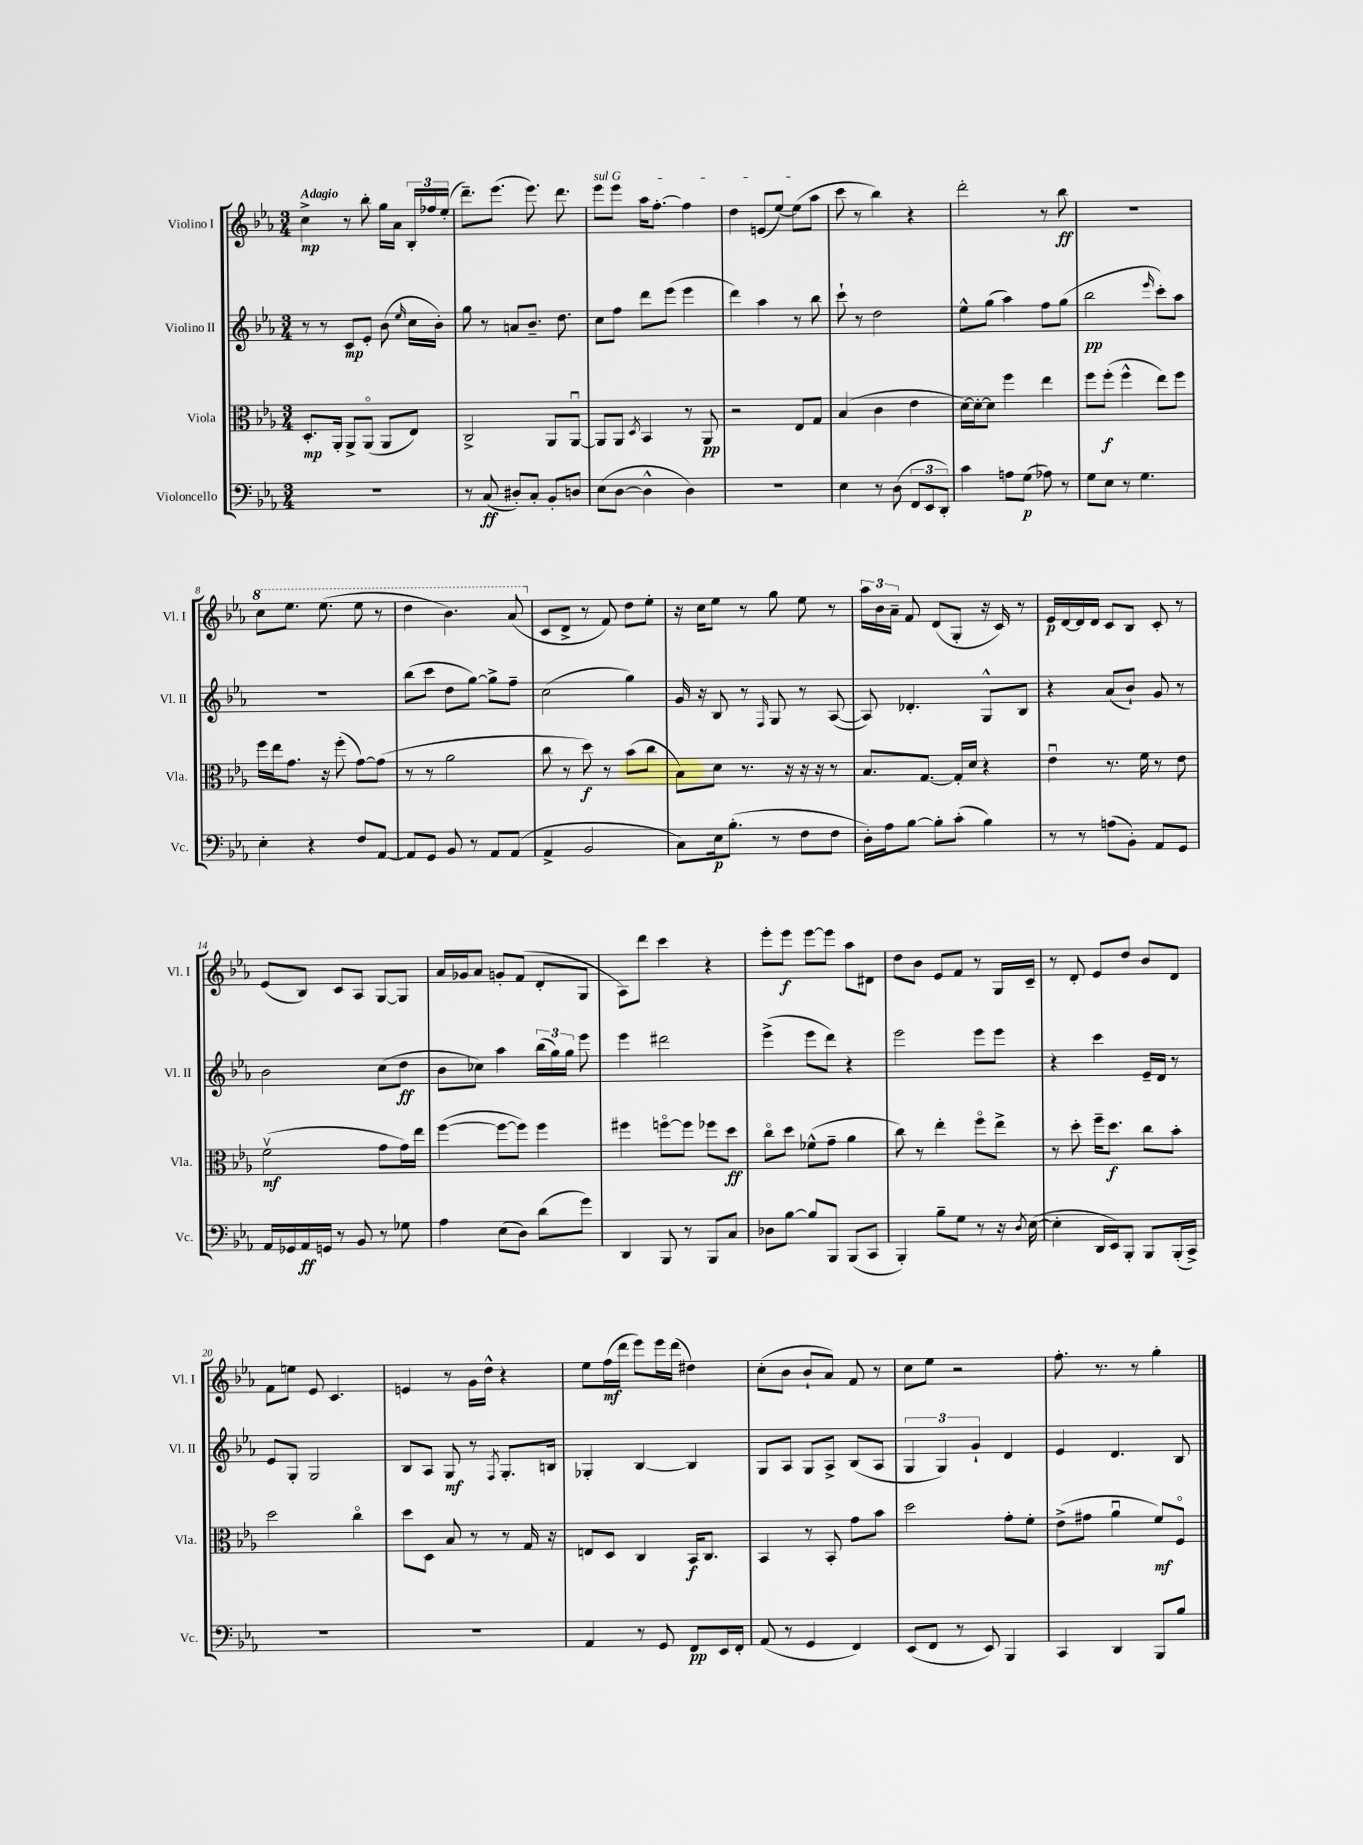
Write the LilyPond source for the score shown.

<<
\new StaffGroup <<
\new Staff = "s0" \with { instrumentName = "Violino I" shortInstrumentName = "Vl. I" } {
    \clef treble \key ees \major \numericTimeSignature \time 3/4 \tempo "Adagio"
    \autoBeamOff c''4->\mp r8 bes''8-. g''16[ aes'16] \tuplet 3/2 { bes16[-. fes''16 ees''16]-.( } |
    d'''8.[--) ees'''8.]( ees'''8.) d'''8. |
    \once \override TextSpanner.bound-details.left.text = \markup { \italic "sul G" } ees'''8[\startTextSpan ees'''8] aes''16[ f''8.]~-. f''4 |
    d''4 e'8[( ees''8]~) ees''8[( aes''8]\stopTextSpan |
    c'''8 r8 bes''4) r4 |
    d'''2-. r8 bes''8\ff |
    R2. |
    \ottava #1 c'''8[ ees'''8.] ees'''8.( ees'''8 r8 |
    d'''4 bes''4.) aes''8( \ottava #0 |
    c'8[ d'8]-> r8 f'8) d''8[ ees''8]-. |
    r16 c''16[ ees''8] r8 g''8 ees''8 r8 |
    \tuplet 3/2 { aes''16[ bes'16 aes'16]-- } f'8 d'8[( g8]-. r16 c'16) r8 |
    ees'16[\p d'16~ d'16 d'16] c'8[ bes8] c'8-. r8 |
    ees'8[( bes8]) c'8[ aes8] g8[~ g8] |
    aes'16[ ges'16 aes'8] g'8[-. f'8]( d'8[-. g8] |
    aes8[) d'''8] c'''4 r4 |
    ees'''8[-. ees'''8]\f ees'''8[~ ees'''8] aes''8[ dis'8] |
    d''8[ bes'8] ees'8[ f'8] r8 g16[ c'16]-- |
    r8 d'8-. ees'8[ d''8] bes'8[ d'8] |
    f'8[ e''8] ees'8 c'4. |
    e'4 r8 g'16[ d''16]-^ r4 |
    ees''8[ f''16\mf( d'''16] ees'''8[) ees'''16 d'''16]( dis''4) |
    c''8[-.( bes'8] bes'8[-! aes'8]) f'8 r8 |
    c''8[ ees''8] r2 |
    f''8.-. r8. r8 g''4-. \bar "|." |
}
\new Staff = "s1" \with { instrumentName = "Violino II" shortInstrumentName = "Vl. II" } {
    \clef treble \key ees \major \numericTimeSignature \time 3/4
    \autoBeamOff r8 r8 c'8[\mp ees'8]-. bes'8( \grace { ees''16 } c''16[ bes'16]-.) |
    g''8 r8 a'8[ bes'8.]-- d''8. |
    c''8[ f''8] d'''8[ ees'''8]( ees'''4 |
    d'''4) aes''4 r8 bes''8 |
    c'''8-! r8 d''2 |
    ees''8[-^ g''8]( aes''4) f''8[ g''8]( |
    bes''2\pp \grace { ees'''16 } c'''8[-.) aes''8] |
    R2. |
    bes''8[( c'''8] d''8[ g''8]~) g''8[-> f''8]-- |
    c''2( g''4) |
    g'16 r16 bes8 r8 \grace { f16 } g8 r8 aes8~( |
    aes8) des'4.-. g8[-^ bes8] |
    r4 aes'8[( bes'8]-!) g'8 r8 |
    bes'2 c''8[( d''8]\ff |
    bes'8[ ces''8]) aes''4 \tuplet 3/2 { bes''16[( g''16) g''16] } ees'''8 |
    ees'''4 dis'''2 |
    ees'''4->( ees'''8[ d'''8]) r4 |
    ees'''2 ees'''8[ ees'''8] |
    r4 c'''4 ees'16[-- d'16] r8 |
    ees'8[ g8]-. g2 |
    bes8[ aes8] g8\mf r8 \acciaccatura { f8 } g8.[-. b16] |
    ges4-. bes4~ bes4 |
    g8[ aes8] g8[ aes8]-> bes8[( aes8] |
    \tuplet 3/2 { g4 g4) g'4-! } d'4 |
    ees'4 d'4. bes8 \bar "|." |
}
\new Staff = "s2" \with { instrumentName = "Viola" shortInstrumentName = "Vla." } {
    \clef alto \key ees \major \numericTimeSignature \time 3/4
    \autoBeamOff d8.[-.\mp aes,16]-. aes,8[-> aes,8]\flageolet( aes,8[ ees8]) |
    c2-> aes,8[ aes,8]~\downbow |
    aes,8[ aes,8] \acciaccatura { d8 } bes,4 r8 aes,8\pp |
    r2 ees8[ g8] |
    bes4( c'4 ees'4 |
    d'16[~) d'16~-. d'8] f''4 ees''4 |
    f''8[ f''8]-.\f( f''4-^ ees''8[) f''8] |
    f''16[ ees''16 g'8.] r16 f''8-.( g'8[~) g'8]( |
    r8 r8 aes'2 |
    c''8 r8 d''8\f) r8 bes'8[( c''8] |
    bes8[) d'8] r8. r16 r16 r16 r8 |
    bes8.[ g8.]~ g16[-. d'16] r4 |
    ees'4\downbow r8. f'16 r8 ees'8 |
    f'2\upbow\mf( g'8[ g'16) ees''16] |
    f''4~( f''8[~ f''8]) f''4 |
    fis''4 f''8[~\flageolet f''8] fes''8[ d''8]\ff |
    c''8[\flageolet d''8] fes'8[-^( g'8]-- aes'4 |
    c''8) r8 ees''4-. f''8[\flageolet ees''8]-> |
    r8 d''8-. f''16[-- d''8.]\f c''8[ bes'8]-. |
    d''2 c''4\flageolet |
    d''8[ d8] bes8 r8 r8 g16 r16 |
    e8[ d8] c4 bes,16[\f c8.] |
    bes,4 r8 bes,8-. g'8[ bes'8] |
    d''2 g'8[-. f'8]-. |
    ees'8[->( gis'8] aes'4\downbow f'8[\mf) f8]\flageolet \bar "|." |
}
\new Staff = "s3" \with { instrumentName = "Violoncello" shortInstrumentName = "Vc." } {
    \clef bass \key ees \major \numericTimeSignature \time 3/4
    \autoBeamOff R2. |
    r8 c8\ff( dis8[-.) c8]-. bes,8[-. d8] |
    ees8[( d8]~ d4-^ d4) |
    R2. |
    ees4 r8 d8( \tuplet 3/2 { f,8[ ees,8 d,8]-.) } |
    c'4 a8[ g8]\p( aes8) r8 |
    g8[ ees8] r8 g4. |
    ees4-. r4 f8[ aes,8]~ |
    aes,8[ g,8] bes,8 r8 aes,8[ aes,8]( |
    aes,4-> bes,2 |
    c8[) ees16\p bes8.]-.( r8 f8[ f8] |
    d16[-.) aes16 bes8]~ bes8[-. c'8]-.( bes4) |
    r8 r8 a8[( bes,8]-.) aes,8[ g,8] |
    aes,16[ ges,16 aes,16\ff g,16] r8 bes,8 r8 ges8 |
    aes4 ees8[( d8]) d'8[( g'8]) |
    d,4 bes,,8 r8 bes,,8[ c8] |
    des8[ bes8]~ bes8[ bes,,8] bes,,8[( c,8] |
    bes,,4-.) bes8[-- g8] r8 r16 \acciaccatura { d8 } ees16~( |
    ees4-. d,16[ ees,16) bes,,8]-. bes,,8[ bes,,16-.( c,16]->) |
    R2. |
    R2. |
    aes,4 r8 g,8 f,8[\pp ees,16 f,16]-. |
    aes,8( r8 g,4 f,4) |
    ees,8[( f,8] r8 ees,8) bes,,4 |
    c,4 d,4 bes,,8[ bes8] \bar "|." |
}
>>
>>
